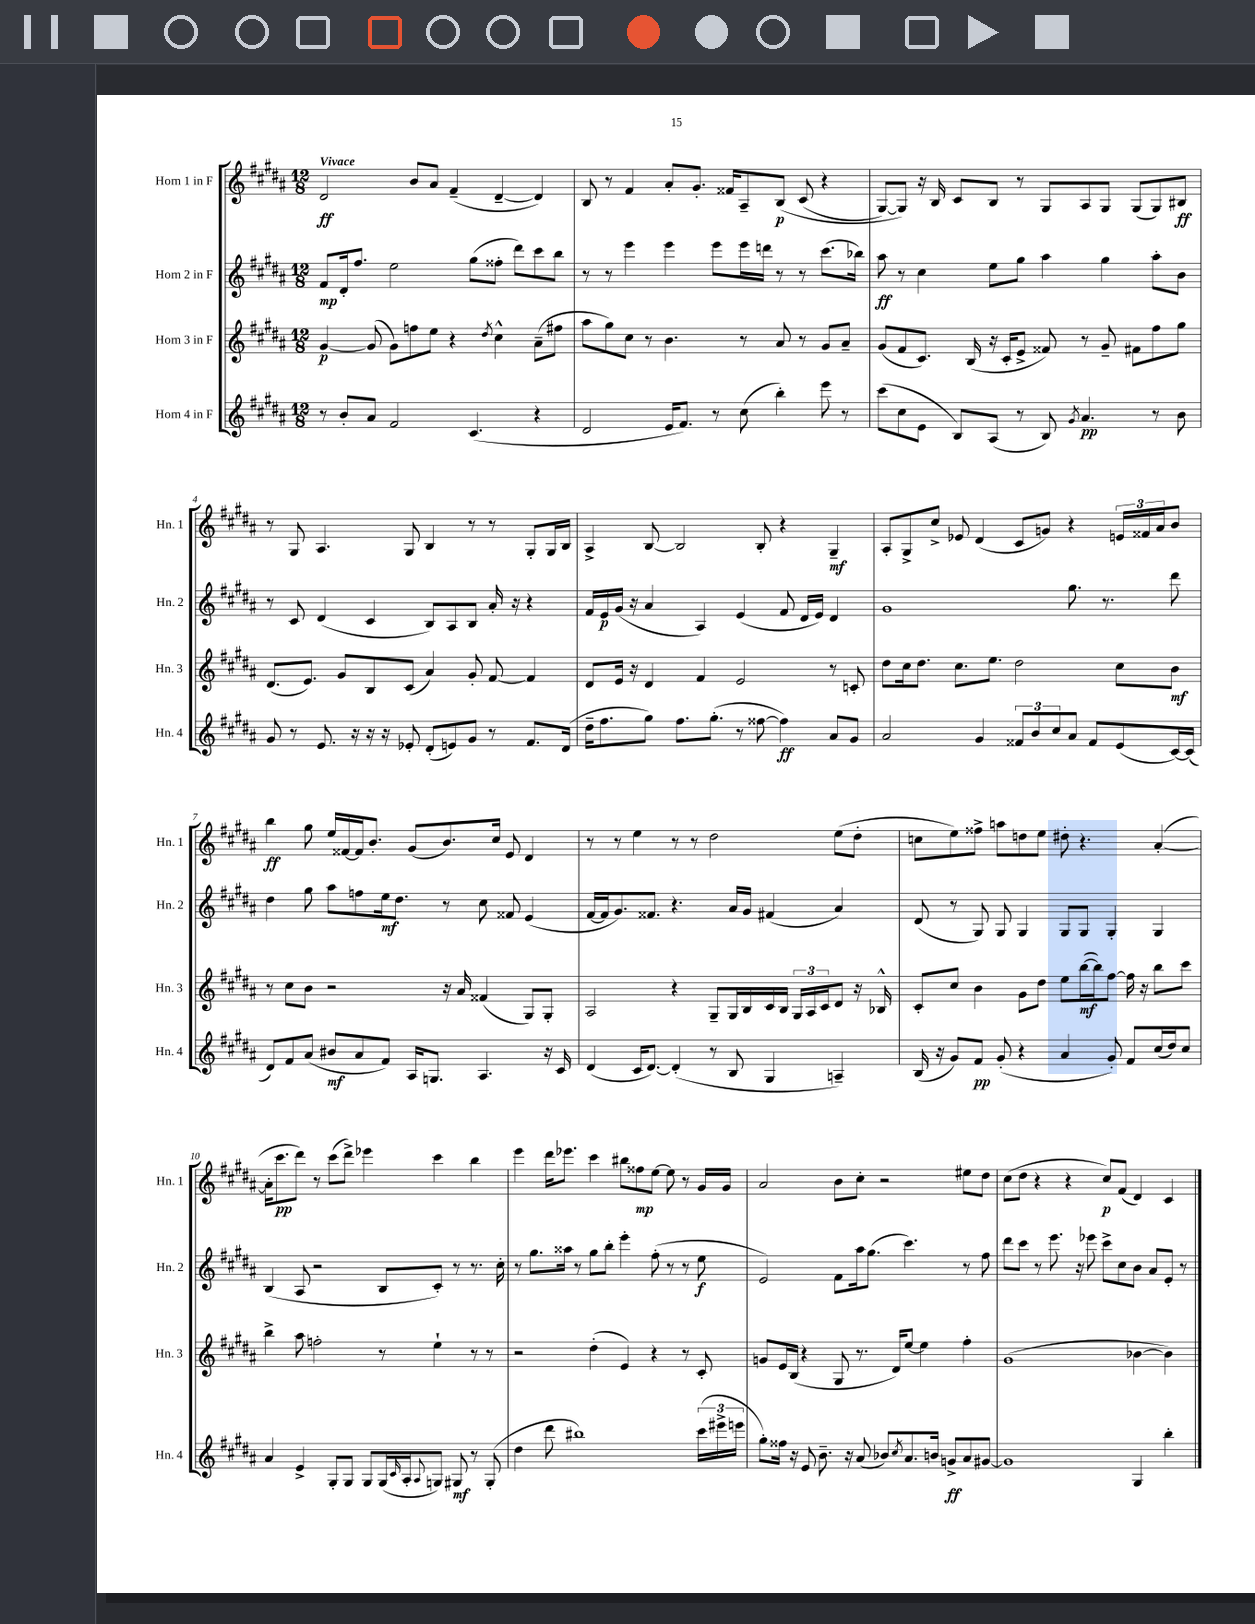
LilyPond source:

<<
\new StaffGroup <<
\new Staff = "s0" \with { instrumentName = "Horn 1 in F" shortInstrumentName = "Hn. 1" } {
    \clef treble \key b \major \numericTimeSignature \time 12/8 \tempo "Vivace"
    dis'2\ff b'8 ais'8 fis'4--( dis'4~-- dis'4) |
    b8 r8 fis'4 ais'8-. gis'8.-. fisis'16 ais8-- b8\p\( cis'8( r4 |
    gis8~) gis8\) r16 b16 cis'8 b8 r8 gis8 ais8 gis8 gis8( gis8) bis8\ff |
    r8 gis8 ais4. gis8 b4 r8 r8 gis8-. gis16 b16 |
    ais4-> b8~ b2 b8-. r4 gis4--\mf |
    ais8-. gis8-> cis''8-> ees'8 dis'4( cis'8 g'8) r4 \tuplet 3/2 { e'16 fisis'16 ais'16 } b'8 |
    b''4\ff gis''8 e''16 fisis'16~ fisis'16 b'8.-. gis'8( b'8.) cis''16 e'8 dis'4 |
    r8 r8 e''4 r8 r8 dis''2 e''8( dis''8-. |
    c''8 e''8) fisis''8-> a''8 d''8 e''8 dis''8-. r4. ais'4~-.( |
    ais'16-. cis'''8.\pp dis'''8) r8 cis'''8( dis'''8->) ees'''4 cis'''4 b''4 |
    e'''4 dis'''16 ees'''8. cis'''4 bis''8 fisis''8\mp e''8~ e''8 r8 gis'16 gis'16 |
    ais'2 b'8 cis''8-. r2 eis''8 dis''8 |
    cis''8( dis''8 r4 r4 cis''8\p) fis'8( dis'4) cis'4 \bar "|." |
}
\new Staff = "s1" \with { instrumentName = "Horn 2 in F" shortInstrumentName = "Hn. 2" } {
    \clef treble \key b \major \numericTimeSignature \time 12/8
    fis'8\mp dis'16-. fis''8. e''2 gis''8( fisis''8-. dis'''8) cis'''8 b''8 |
    r8 r8 e'''4 e'''4 e'''8 e'''16 d'''16 r8 r8 cis'''8.( bes''16) |
    ais''8\ff r8 cis''4 e''8 gis''8 ais''4 gis''4 ais''8-. b'8 |
    r8 cis'8 dis'4( cis'4 b8) ais8 b8 ais'16-. r16 r4 |
    fis'16 e'16\p gis'16( r16 ais'4 ais4) e'4( fis'8 dis'16 e'16) dis'4 |
    gis'1 gis''8. r8. dis'''8 |
    dis''4 gis''8 ais''8 f''8 e''16\mf dis''8. r8 cis''8 fisis'8 e'4( |
    fis'16~ fis'16 gis'8.) fisis'8. r4. ais'16 gis'16 fis'4( ais'4) |
    dis'8( r8 gis8) gis8 gis4 gis8 gis8 gis4-. gis4 |
    b4( ais8 r2 b8 cis'8-.) r8 r8. cis''16-. |
    r8 gis''8. aisis''16 r8 gis''8 b''8-. e'''4-. fis''8-.( r8 r8 e''8\f |
    e'2) fis'8 ais''16 gis''8.( cis'''4.) r8 fis''8 |
    dis'''8 cis'''8 r8 e'''8. r16 ees'''8 cis'''8-> cis''8 b'8 ais'8 e'8-. r8 \bar "|." |
}
\new Staff = "s2" \with { instrumentName = "Horn 3 in F" shortInstrumentName = "Hn. 3" } {
    \clef treble \key b \major \numericTimeSignature \time 12/8
    gis'4~\p gis'8( gis'8) f''8 e''8 r4 \acciaccatura { dis''8 } cis''4-^ ais'8--( fis''8 |
    ais''8 gis''8) cis''8 r8 b'4. r8 ais'8 r8 gis'8 ais'8-- |
    gis'8( fis'8 cis'8.) b16( r16 cis'16-. e'8-> fisis'8) r8 gis'8-- fis'8 fis''8 gis''8 |
    dis'8.( e'8.) gis'8 b8 cis'8( ais'4) gis'8-. fis'8~ fis'4 |
    dis'8 e'16 r16 dis'4 fis'4 e'2 r8 c'8-. |
    dis''8 cis''16 dis''8. cis''8. e''8. dis''2 cis''8 b'8\mf |
    r8 cis''8 b'8 r2 r16 ais'16 fisis'4( gis8) gis8-. |
    ais2 r4 gis8-- gis16 b16 cis'16 b16 \tuplet 3/2 { gis16 ais16 cis'16 } dis'8 r16 bes16-^ |
    cis'8-. cis''8 b'4 gis'8 dis''8 e''8 b''16~\mf( b''16) fis''8~ fis''16 r16 b''8 cis'''8 |
    b''4-> ais''8 f''2-. r8 e''4-! r8 r8 |
    r2 dis''4-.( e'4) r4 r8 cis'8-. |
    g'8 e'16 b16( r4 gis8 r8. dis'16) e''8~ e''4 fis''4-. |
    gis'1( bes'4~ bes'4) \bar "|." |
}
\new Staff = "s3" \with { instrumentName = "Horn 4 in F" shortInstrumentName = "Hn. 4" } {
    \clef treble \key b \major \numericTimeSignature \time 12/8
    r8 b'8-. ais'8 fis'2 cis'4.( r4 |
    dis'2 e'16 fis'8.) r8 cis''8( b''4-.) e'''8 r8 |
    cis'''8( cis''8 e'8 b8) ais8( r8 b8) \acciaccatura { gis'8 } ais'4.\pp r8 b'8 |
    gis'8 r8 e'8. r16 r16 r16 ees'8-. dis'8-.( e'8) gis'8 r8 fis'8. dis'16( |
    dis''16-- fis''8. gis''8) fis''8. gis''8.-.( r8 fisis''8~ fisis''4\ff) ais'8 gis'8 |
    ais'2 gis'4 \tuplet 3/2 { fisis'8 b'8 cis''8 } ais'8 fisis'8 e'8( cis'16~) cis'16( |
    dis'8) fis'8 ais'8( bis'8\mf ais'8 fis'8) ais16 g8. ais4. r16 cis'16 |
    dis'4( cis'16 dis'8.~) dis'4-.( r8 b8 gis4 a4--) |
    b16( r16 gis'8) fis'8\pp gis'8-.( r4 ais'4 gis'8-.) fis'8 cis''16( dis''16) cis''8 |
    ais'4 e'4-> gis8-. gis8 gis8 gis16( \grace { cis'16 } ais16-. \appoggiatura { ais8 } g8) gis8\mf r8 gis8-.( |
    dis''4 dis'''8 bis''1) \tuplet 3/2 { cis'''16( eis'''16-> e'''16 } |
    gis''8-.) fisis''16 r16 e'8 b'8.-- r16 ais'8( bes'8) \acciaccatura { cis''8 } ais'8. b'16 g'8->\ff ais'8 gis'8~ |
    gis'1 gis4 b''4-. \bar "|." |
}
>>
>>
